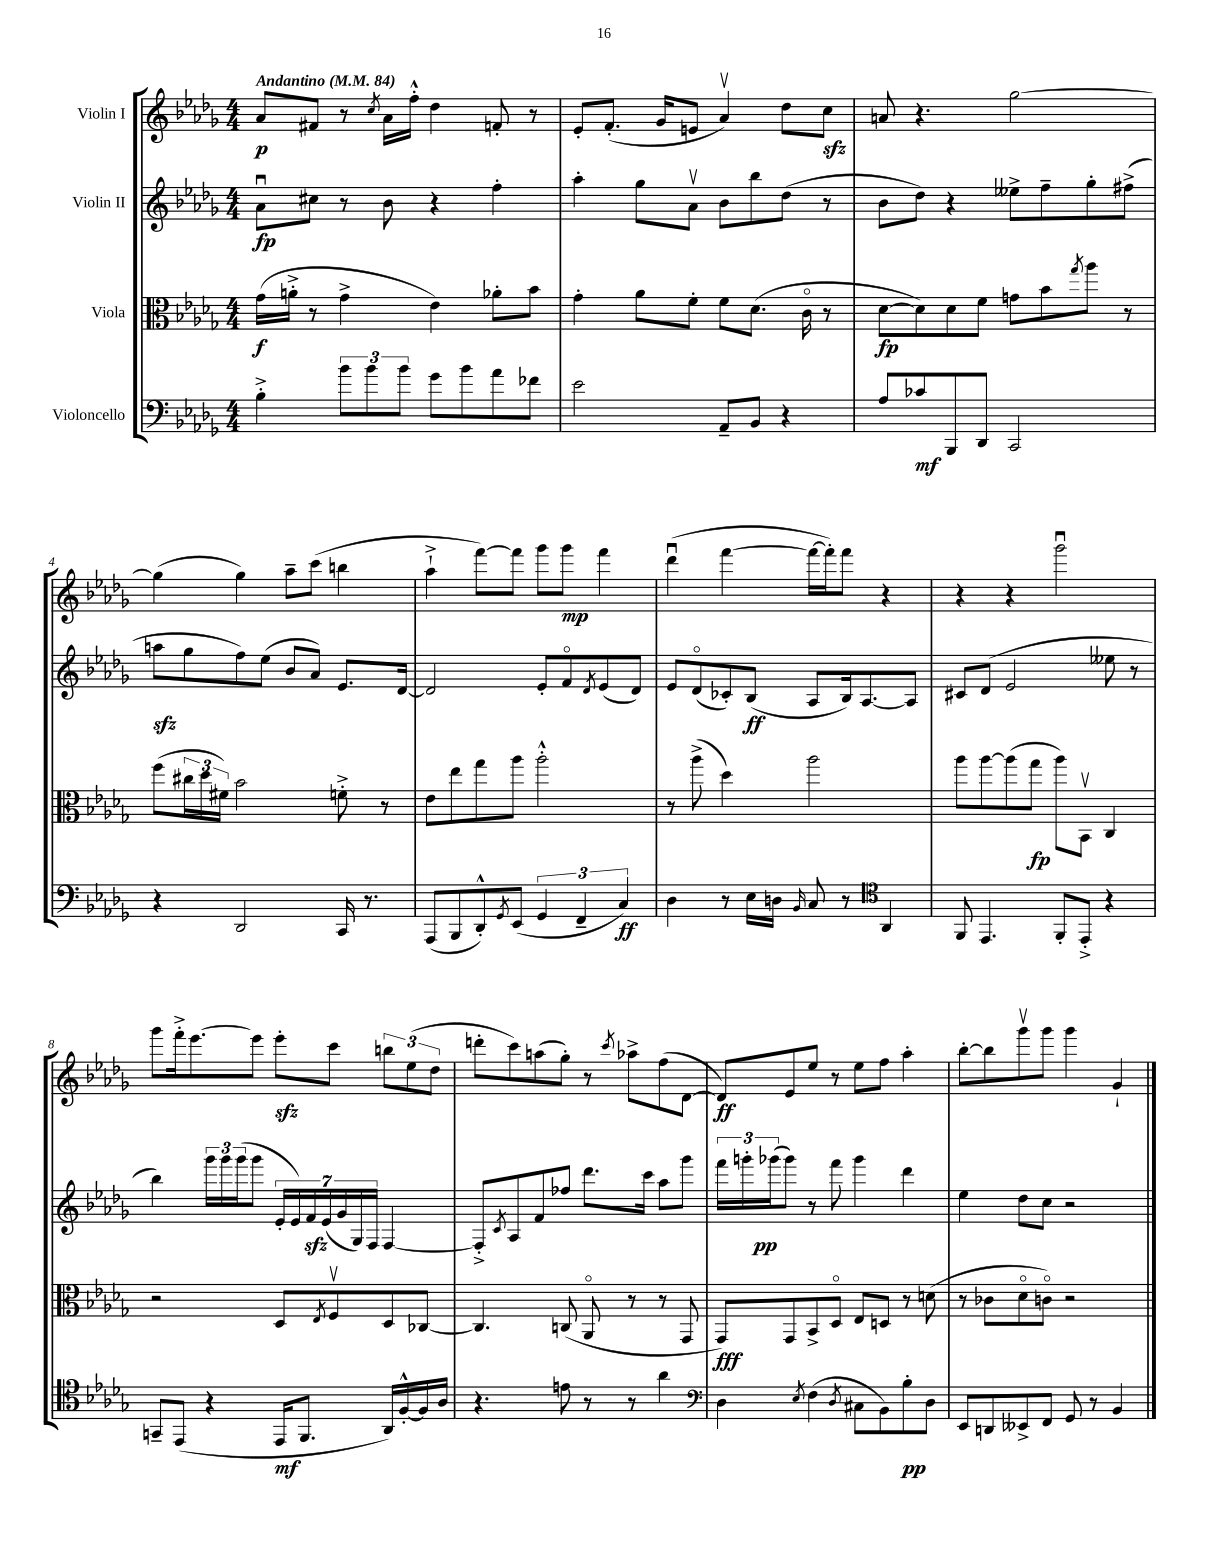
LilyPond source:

<<
\new StaffGroup <<
\new Staff = "s0" \with { instrumentName = "Violin I" } {
    \clef treble \key des \major \numericTimeSignature \time 4/4 \tempo "Andantino" 4 = 84
    aes'8\p fis'8 r8 \acciaccatura { c''8 } aes'16 f''16-.-^ des''4 f'8-. r8 |
    ees'8-. f'8.-.( ges'16 e'8 aes'4\upbow) des''8 c''8\sfz |
    a'8 r4. ges''2~ |
    ges''4( ges''4) aes''8-- c'''8( b''4 |
    aes''4-!-> f'''8~) f'''8 ges'''8 ges'''8\mp f'''4 |
    des'''4\downbow( f'''4~ f'''16~ f'''16-.) f'''8 r4 |
    r4 r4 ges'''2\downbow |
    ges'''8 f'''16-.-> ees'''8.~ ees'''8 ees'''8-.\sfz c'''8 \tuplet 3/2 { b''8 ees''8( des''8 } |
    d'''8-. c'''8) a''8( ges''8-.) r8 \acciaccatura { c'''8 } aes''8-> f''8( des'8~ |
    des'8\ff) ees'8 ees''8 r8 ees''8 f''8 aes''4-. |
    bes''8~-. bes''8 ges'''8\upbow ges'''8 ges'''4 ges'4-! \bar "|." |
}
\new Staff = "s1" \with { instrumentName = "Violin II" } {
    \clef treble \key des \major \numericTimeSignature \time 4/4
    aes'8\downbow\fp cis''8 r8 bes'8 r4 f''4-. |
    aes''4-. ges''8 aes'8\upbow bes'8 bes''8 des''8( r8 |
    bes'8 des''8) r4 eeses''8-> f''8-- ges''8-. fis''8->( |
    a''8\sfz ges''8 f''8) ees''8( bes'8 aes'8) ees'8. des'16~ |
    des'2 ees'8-. f'8\flageolet \acciaccatura { des'8 } ees'8( des'8) |
    ees'8 des'8\flageolet( ces'8-.) bes8\ff( aes8 bes16) aes8.~ aes8 |
    cis'8 des'8( ees'2 eeses''8 r8 |
    bes''4) \tuplet 3/2 { ges'''16 ges'''16 ges'''16( } ges'''8 \tuplet 7/4 { ees'16-. ees'16) f'16\sfz ees'16( ges'16 ges16) f16 } f4~ |
    f8-.-> \acciaccatura { c'8 } aes8 f'8 fes''8 des'''8. c'''16 aes''8 ges'''8 |
    \tuplet 3/2 { f'''16 g'''16-. ges'''16\pp( } ges'''8) r8 f'''8 ges'''4 des'''4 |
    ees''4 des''8 c''8 r2 \bar "|." |
}
\new Staff = "s2" \with { instrumentName = "Viola" } {
    \clef alto \key des \major \numericTimeSignature \time 4/4
    ges'16\f( a'16-.-> r8 ges'4-> ees'4) aes'8-. bes'8 |
    ges'4-. aes'8 f'8-. f'8 des'8.( c'16\flageolet r8 |
    des'8~\fp des'8) des'8 f'8 g'8 bes'8 \acciaccatura { ges''8 } aes''8 r8 |
    f''8( \tuplet 3/2 { cis''16 des''16 fis'16) } bes'2 f'8-.-> r8 |
    ees'8 ees''8 ges''8 aes''8 aes''2-.-^ |
    r8 aes''8->( des''4) aes''2 |
    aes''8 aes''8~ aes''8( ges''8\fp aes''8) bes,8\upbow c4 |
    r2 des8 \acciaccatura { ees8 } f8\upbow des8 ces8~ |
    ces4. c8( aes,8\flageolet r8 r8 ges,8 |
    ges,8\fff) ges,8 bes,8-> des8\flageolet ees8 d8 r8 d'8( |
    r8 ces'8 des'8\flageolet c'8\flageolet) r2 \bar "|." |
}
\new Staff = "s3" \with { instrumentName = "Violoncello" } {
    \clef bass \key des \major \numericTimeSignature \time 4/4
    bes4-.-> \tuplet 3/2 { bes'8 bes'8 bes'8 } ges'8 bes'8 aes'8 fes'8 |
    ees'2 aes,8-- bes,8 r4 |
    aes8 ces'8\mf bes,,8 des,8 c,2 |
    r4 des,2 c,16 r8. |
    aes,,8( bes,,8 des,8-.-^) \acciaccatura { ges,8 } ees,8( \tuplet 3/2 { ges,4 f,4-- c4\ff) } |
    des4 r8 ees16 d16 \grace { bes,16 } c8 r8 \clef tenor aes,4 |
    f,8 ees,4. f,8-. ees,8-.-> r4 |
    g,8-- ees,8( r4 ees,16\mf f,8. aes,16) f16~-.-^ f16 aes16 |
    r4. e'8 r8 r8 aes'4 |
    \clef bass des4 \acciaccatura { ees8 } f4( \acciaccatura { des8 } cis8 bes,8) bes8-.\pp des8 |
    ees,8 d,8 eeses,8-> f,8 ges,8 r8 bes,4 \bar "|." |
}
>>
>>
